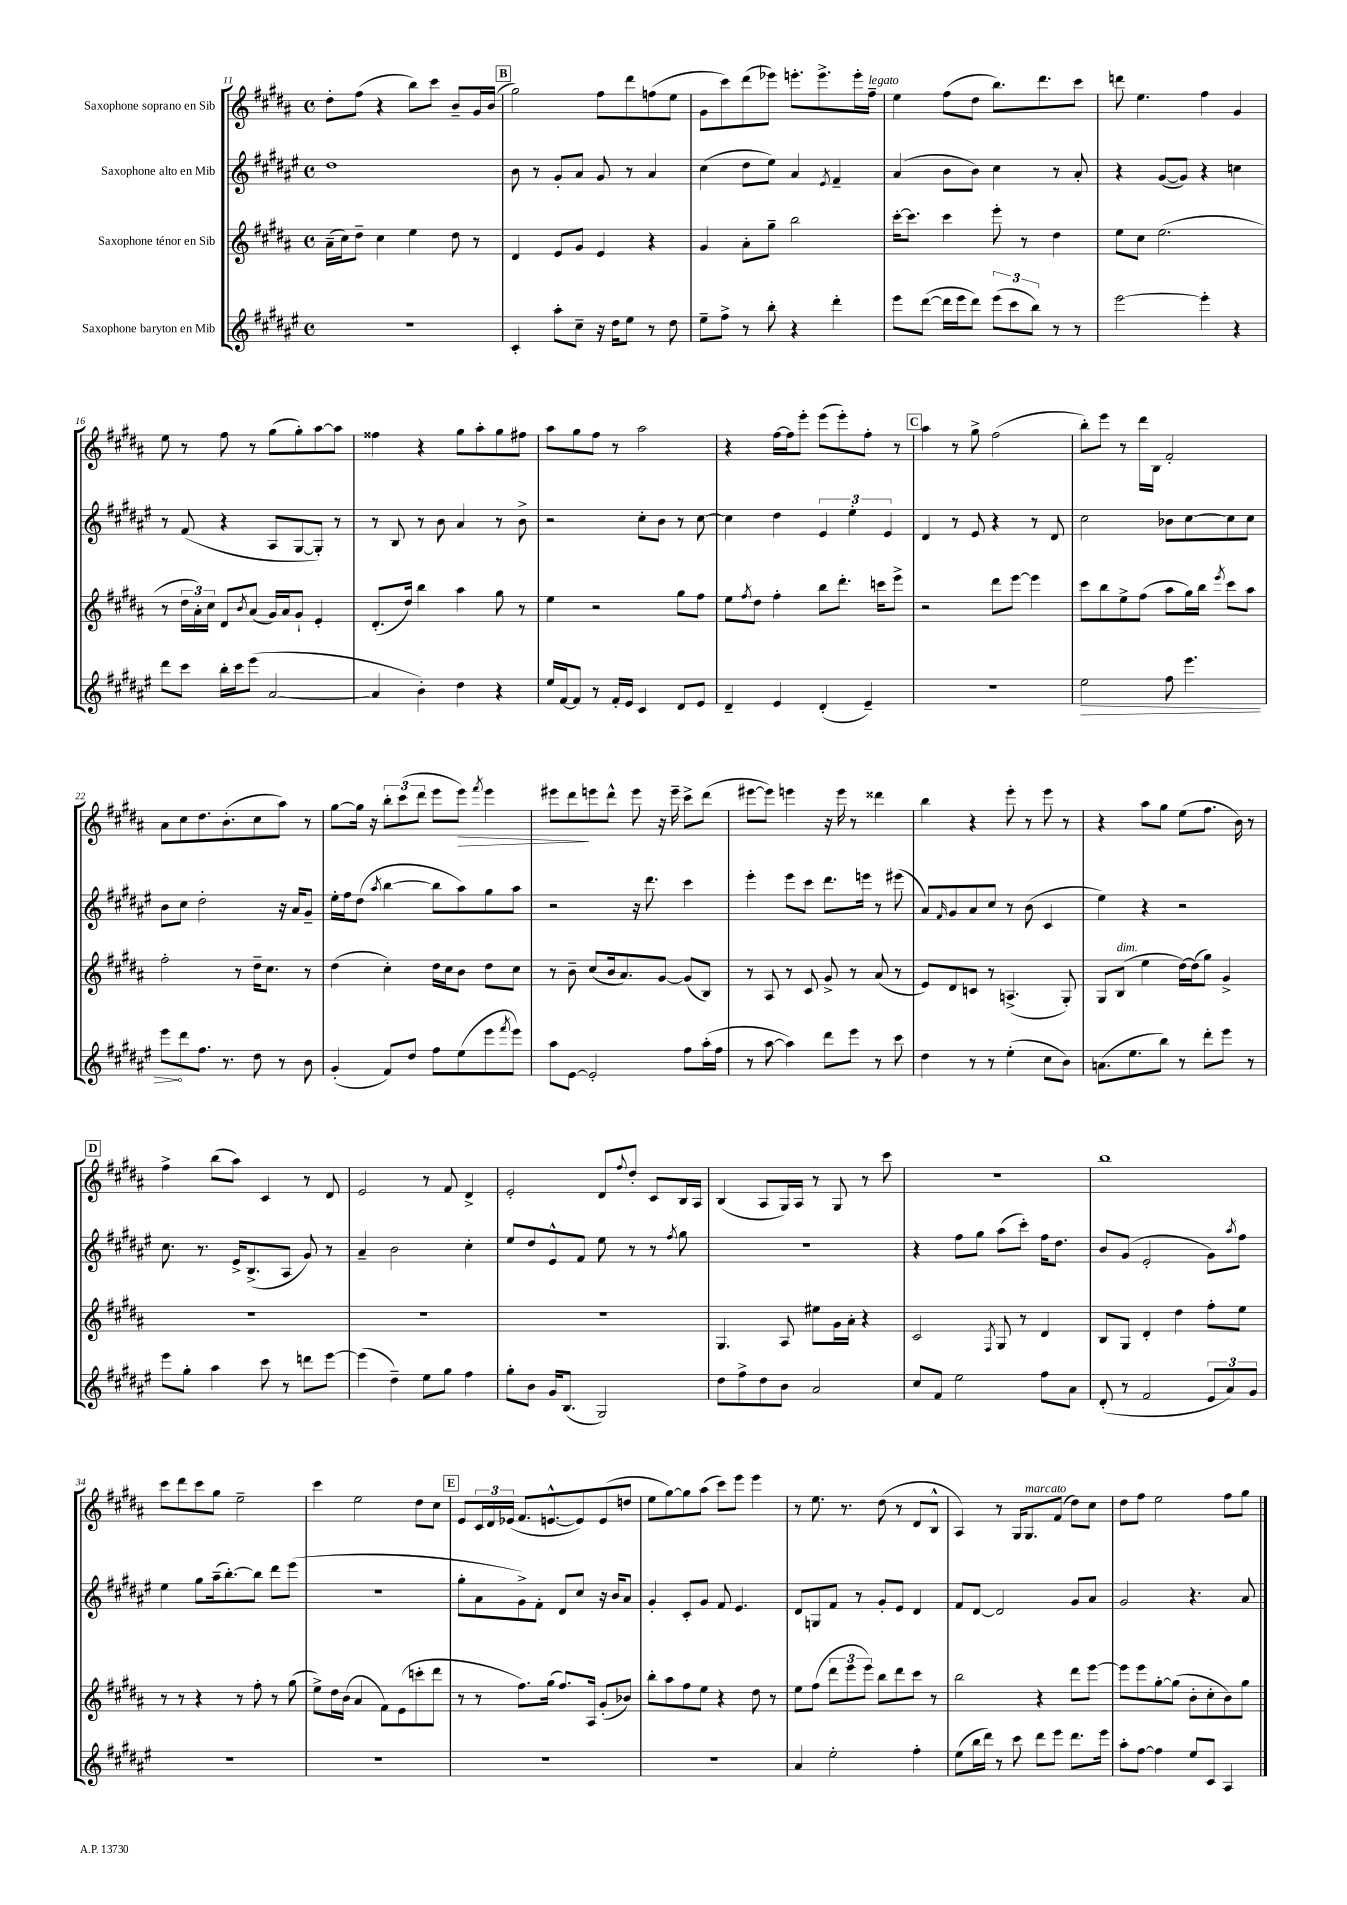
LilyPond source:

<<
\new StaffGroup <<
\new Staff = "s0" \with { instrumentName = "Saxophone soprano en Sib" } {
    \clef treble \key b \major \defaultTimeSignature \time 4/4
    dis''8-. fis''8( r4 b''8) cis'''8 b'8-- gis'16 b'16( |
    \mark \markup { \box "B" } gis''2) fis''8 dis'''8 f''8( e''8 |
    gis'8 cis'''8) dis'''8( ees'''8) e'''8.-. e'''8.-> e'''16-. fis''16--^\markup { \italic "legato" } |
    e''4 fis''8( dis''8 b''8.) dis'''8. cis'''8 |
    d'''8 e''4. fis''4 gis'4 |
    e''8 r8 fis''8 r8 gis''8( gis''8-.) ais''8~ ais''8 |
    fisis''4 r4 gis''8 ais''8-. gis''8 fis''8 |
    ais''8 gis''8 fis''8 r8 ais''2 |
    r4 fis''16~ fis''16 e'''8-. e'''8( e'''8-.) fis''8-. r8 |
    \mark \markup { \box "C" } ais''4 r8 gis''8-> fis''2( |
    b''8-.) e'''8 r8 dis'''16 b16 fis'2-. |
    ais'8 cis''8 dis''8. b'8.-.( cis''8 ais''8) r8 |
    gis''8~ gis''16 r16 \tuplet 3/2 { b''8-. cis'''8( dis'''8 } e'''8 e'''8\>) \acciaccatura { fis'''8 } e'''4 |
    eis'''8 dis'''8\! e'''8 dis'''8-^ e'''8 r16 e'''16-- cis'''8-> dis'''8( |
    eis'''8~ eis'''8) e'''4 r16 e'''16 r8 disis'''4 |
    b''4 r4 e'''8-. r8 e'''8 r8 |
    r4 ais''8 gis''8 e''8( fis''8. b'16) r8 |
    \mark \markup { \box "D" } fis''4-> b''8( ais''8) cis'4 r8 dis'8 |
    e'2 r8 fis'8 dis'4-> |
    e'2-. dis'8 \appoggiatura { fis''8 } dis''8-. cis'8 b16 ais16 |
    b4( ais8 gis16) ais16 r8 gis8 r8 cis'''8 |
    R1 |
    b''1 |
    cis'''8 dis'''8 cis'''8 gis''8 e''2-- |
    cis'''4 e''2 dis''8 cis''8 |
    \mark \markup { \box "E" } e'8 \tuplet 3/2 { cis'16 dis'16 ees'16( } fis'8. e'8.~-^ e'8) e'8( d''8 |
    e''8 gis''8~) gis''8 ais''8( cis'''8) e'''8 e'''4 |
    r8 e''8. r8. dis''8( r8 dis'8 b8-^ |
    ais4) r8 gis16 gis8.^\markup { \italic "marcato" } fis'8( dis''8) cis''8 |
    dis''8 fis''8 e''2 fis''8 gis''8 \bar "|." |
}
\new Staff = "s1" \with { instrumentName = "Saxophone alto en Mib" } {
    \clef treble \key fis \major \defaultTimeSignature \time 4/4
    dis''1 |
    \mark \markup { \box "B" } b'8 r8 gis'8-. ais'8 gis'8 r8 ais'4 |
    cis''4( dis''8 eis''8) ais'4 \acciaccatura { eis'8 } fis'4-- |
    ais'4( b'8 b'8) cis''4 r8 ais'8-. |
    r4 gis'8~( gis'8) r4 c''4 |
    r8 fis'8( r4 ais8 gis8~ gis8-.) r8 |
    r8 b8 r8 b'8 ais'4 r8 b'8-> |
    r2 cis''8-. b'8 r8 cis''8~ |
    cis''4 dis''4 \tuplet 3/2 { eis'4 eis''4-. eis'4 } |
    \mark \markup { \box "C" } dis'4 r8 eis'8 r4 r8 dis'8 |
    cis''2 bes'8 cis''8~ cis''8 cis''8 |
    b'8 cis''8 dis''2-. r16 ais'16 gis'8-- |
    eis''16-. fis''16 dis''8( \acciaccatura { ais''8 } b''4~ b''8 ais''8) gis''8 ais''8 |
    r2 r16 dis'''8. cis'''4 |
    eis'''4-. eis'''8 cis'''8 dis'''8. e'''16 r8 eis'''8( |
    ais'8) \grace { fis'16 } gis'8 ais'8 cis''8 r8 b'8( cis'4 |
    eis''4) r4 r2 |
    \mark \markup { \box "D" } cis''8. r8. eis'16-> b8.->( ais8 gis'8) r8 |
    ais'4-- b'2 cis''4-. |
    eis''8 dis''8 eis'8-^ fis'8 eis''8 r8 r8 \acciaccatura { fis''8 } gis''8 |
    r1 |
    r4 fis''8 gis''8 ais''8( cis'''8-.) fis''16 dis''8. |
    b'8 gis'8( eis'2-. gis'8) \acciaccatura { ais''8 } fis''8 |
    eis''4 gis''8 ais''16--( b''8.~-.) b''8 dis'''8 eis'''8( |
    R1 |
    \mark \markup { \box "E" } gis''8-. ais'8 gis'8->) fis'8-. dis'8 cis''8 r16 b'16 ais'8 |
    gis'4-. cis'8-. gis'8 fis'8 eis'4. |
    dis'8 g8 fis'8 r8 gis'8-. eis'8 dis'4 |
    fis'8 dis'8~ dis'2 gis'8 ais'8 |
    gis'2 r4. ais'8 \bar "|." |
}
\new Staff = "s2" \with { instrumentName = "Saxophone ténor en Sib" } {
    \clef treble \key b \major \defaultTimeSignature \time 4/4
    ais'16--( cis''16) dis''8-- cis''4 e''4 dis''8 r8 |
    \mark \markup { \box "B" } dis'4 e'8 gis'8 e'4 r4 |
    gis'4 ais'8-. gis''8-- b''2 |
    cis'''16~-. cis'''8. cis'''4 e'''8-. r8 dis''4 |
    e''8 cis''8 e''2.( |
    r8 \tuplet 3/2 { dis''16 ais'16-.) cis''16 } dis'8 \acciaccatura { b'8 } ais'8( gis'16) ais'16 gis'8-! e'4-. |
    dis'8.-.( dis''16) b''4 ais''4 gis''8 r8 |
    e''4 r2 gis''8 fis''8 |
    e''8 \acciaccatura { fis''8 } dis''8 fis''4-. b''8 dis'''8.-. c'''16 e'''8-> |
    \mark \markup { \box "C" } r2 dis'''8 e'''8~ e'''4 |
    cis'''8 b''8 e''8-> fis''8( ais''8 gis''16) b''16 \acciaccatura { e'''8 } cis'''8 ais''8 |
    fis''2-. r8 dis''16-- cis''8. r8 |
    dis''4( cis''4-.) dis''16 cis''16 b'8 dis''8 cis''8 |
    r8 b'8-- cis''8( b'16 ais'8.) gis'8~ gis'8( b8) |
    r8 ais8 r8 cis'8 gis'8-> r8 ais'8( r8 |
    e'8) dis'8 c'8 r8 a4.->( gis8-.) |
    gis8 b8^\markup { \italic "dim." }( e''4 dis''16~) dis''16( gis''8) gis'4-> |
    \mark \markup { \box "D" } R1 |
    R1 |
    R1 |
    gis4. ais8 eis''8 gis'16 ais'16-. r4 |
    cis'2 \acciaccatura { fis8 } gis8 r8 dis'4 |
    b8 gis8 dis'4-. dis''4 fis''8-. e''8 |
    r8 r8 r4 r8 fis''8-. r8 gis''8( |
    e''8->) dis''16 b'16( ais'4 fis'8) e'8( c'''8-. dis'''8 |
    \mark \markup { \box "E" } r8 r8 fis''8.) gis''16( fis''8.) ais16 gis'8-.( bes'8) |
    b''8-. ais''8 fis''8 e''8 r4 dis''8 r8 |
    e''8 fis''8( \tuplet 3/2 { dis'''8 e'''8 e'''8) } b''8 dis'''8 cis'''8 r8 |
    b''2 r4 dis'''8 e'''8~ |
    e'''8 e'''8 gis''8~-. gis''8( b'8-. cis''8-. b'8) gis''8 \bar "|." |
}
\new Staff = "s3" \with { instrumentName = "Saxophone baryton en Mib" } {
    \clef treble \key fis \major \defaultTimeSignature \time 4/4
    r1 |
    \mark \markup { \box "B" } cis'4-. ais''8-. cis''8-- r16 dis''16 eis''8 r8 dis''8 |
    eis''8-- fis''8-> r8 b''8-. r4 dis'''4-. |
    eis'''8 dis'''8~( dis'''16 eis'''16 dis'''8) \tuplet 3/2 { eis'''8( cis'''8 b''8) } r8 r8 |
    eis'''2~ eis'''4-. r4 |
    dis'''8 cis'''8 b''16-. cis'''16 eis'''8( ais'2~ |
    ais'4 b'4-.) dis''4 r4 |
    eis''16 fis'16~ fis'8 r8 fis'16-. eis'16 cis'4 dis'8 eis'8 |
    dis'4-- eis'4 dis'4-.( eis'4--) |
    \mark \markup { \box "C" } R1 |
    \once \override Hairpin.circled-tip = ##t eis''2\> fis''8 eis'''4. |
    eis'''8\! dis'''8 fis''8. r8. dis''8 r8 b'8 |
    gis'4-.( fis'8) dis''8 fis''8 eis''8( eis'''8 \acciaccatura { fis'''8 } eis'''8) |
    ais''8 eis'8~ eis'2-. fis''8 ais''16-.( fis''16 |
    r8 ais''8~ ais''4) dis'''8 eis'''8 r8 cis'''8 |
    dis''4 r8 r8 eis''4-.( cis''8 b'8) |
    a'8.( eis''8. b''8) r8 dis'''8-. eis'''8 r8 |
    \mark \markup { \box "D" } eis'''8 gis''8-. ais''4 cis'''8 r8 d'''8 eis'''8~ |
    eis'''4( dis''4--) eis''8 gis''8 fis''4 |
    gis''8-. b'8 gis'16 b8.( gis2) |
    dis''8 fis''8-> dis''8 b'8 ais'2 |
    cis''8 fis'8 eis''2 fis''8 ais'8 |
    dis'8-.( r8 fis'2 \tuplet 3/2 { eis'8 ais'8) gis'8 } |
    R1 |
    R1 |
    \mark \markup { \box "E" } R1 |
    R1 |
    ais'4 eis''2-. fis''4-. |
    eis''8( b''16 dis'''16) r8 cis'''8 dis'''8 eis'''8 dis'''8. eis'''16 |
    ais''8-. fis''8~ fis''4 eis''8 cis'8 ais4 \bar "|." |
}
>>
>>
\layout { \context { \Score currentBarNumber = #11 } }
